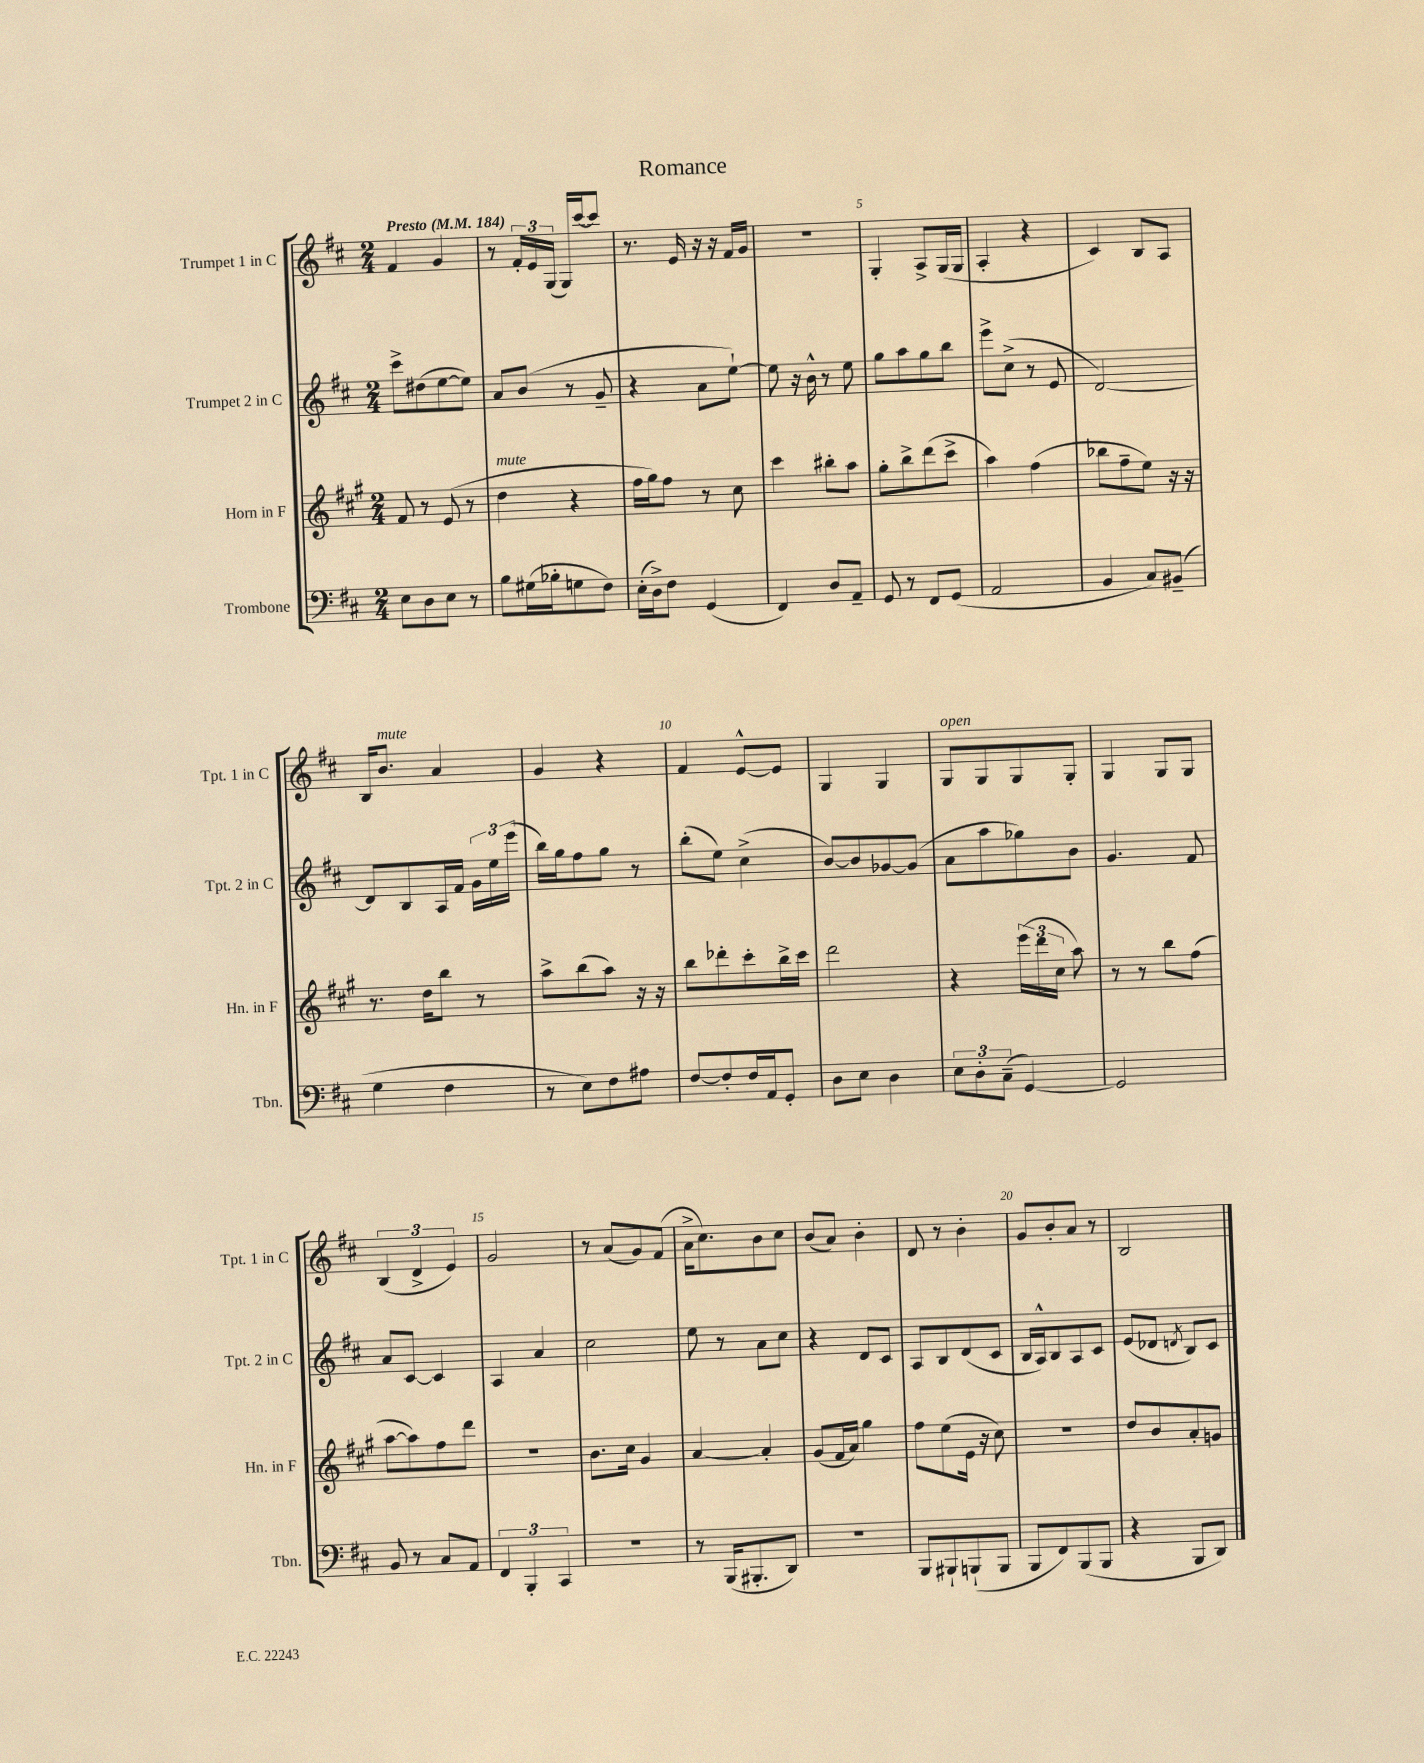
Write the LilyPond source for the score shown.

\header { title = "Romance" }
<<
\new StaffGroup <<
\new Staff = "s0" \with { instrumentName = "Trumpet 1 in C" shortInstrumentName = "Tpt. 1 in C" } {
    \clef treble \key d \major \numericTimeSignature \time 2/4 \tempo "Presto" 4 = 184
    \autoBeamOff fis'4 g'4 |
    r8 \tuplet 3/2 { fis'16[-. e'16 g16]( } g16[) cis'''16~ cis'''8] |
    r8. e'16 r16 r16 fis'16[ g'16] |
    r2 |
    g4-. a8[-> g16( g16] |
    a4-. r4 |
    cis'4) b8[ a8] |
    b16[ b'8.]^\markup { \italic "mute" } a'4 |
    g'4 r4 |
    fis'4 e'8[~-^ e'8] |
    g4 g4 |
    g8[^\markup { \italic "open" } g8 g8 g8]-. |
    g4 g8[ g8] |
    \tuplet 3/2 { b4( d'4-> e'4) } |
    g'2 |
    r8 a'8[( g'8) fis'8]( |
    a'16[-> cis''8.) b'8 cis''8] |
    b'8[( a'8]) b'4-. |
    d'8 r8 b'4-. |
    g'8[ b'8-. a'8] r8 |
    b2 \bar "|." |
}
\new Staff = "s1" \with { instrumentName = "Trumpet 2 in C" shortInstrumentName = "Tpt. 2 in C" } {
    \clef treble \key d \major \numericTimeSignature \time 2/4
    \autoBeamOff cis'''8[-> dis''8( e''8~ e''8]) |
    a'8[ b'8]( r8 g'8-- |
    r4 a'8[ e''8]~-!) |
    e''8 r16 b'16-^ r8 e''8 |
    g''8[ a''8 g''8 b''8] |
    e'''8[-> cis''8]->( r8 e'8 |
    d'2~) |
    d'8[ b8 a16 fis'16] \tuplet 3/2 { g'16[ e''16 e'''16]( } |
    b''16[) g''16 fis''8 g''8] r8 |
    b''8[-.( e''8]) cis''4->( |
    b'8[~) b'8 ges'8~ ges'8]( |
    a'8[ a''8 ges''8) b'8] |
    g'4. fis'8 |
    a'8[ cis'8]~ cis'4 |
    a4 a'4 |
    cis''2 |
    e''8 r8 a'8[ cis''8] |
    r4 d'8[ cis'8] |
    a8[ b8 d'8( cis'8] |
    b16[ a16-^) b8 a8 cis'8] |
    e'8[( des'8] \acciaccatura { d'8 } b8[) cis'8] \bar "|." |
}
\new Staff = "s2" \with { instrumentName = "Horn in F" shortInstrumentName = "Hn. in F" } {
    \clef treble \key a \major \numericTimeSignature \time 2/4
    \autoBeamOff fis'8 r8 e'8( r8 |
    d''4^\markup { \italic "mute" } r4 |
    fis''16[ gis''16) fis''8] r8 cis''8 |
    cis'''4 bis''8[-. a''8] |
    gis''8[-. b''8-> d'''8( cis'''8]-> |
    a''4) fis''4( |
    bes''8[ fis''8-- e''8]) r16 r16 |
    r8. d''16[ b''8] r8 |
    a''8[-> b''8( a''8]) r16 r16 |
    b''8[ des'''8-. cis'''8-. b''16-> cis'''16] |
    d'''2 |
    r4 \tuplet 3/2 { e'''16[( d'''16 cis''16] } a''8) |
    r8 r8 b''8[ fis''8]( |
    a''8[~ a''8) fis''8 d'''8] |
    r2 |
    b'8.[ cis''16] gis'4 |
    a'4~ a'4-. |
    gis'8[( fis'16 a'16]) gis''4 |
    fis''8[ e''8( e'16] r16 cis''8) |
    R2 |
    d''8[ b'8 a'8-. g'8] \bar "|." |
}
\new Staff = "s3" \with { instrumentName = "Trombone" shortInstrumentName = "Tbn." } {
    \clef bass \key d \major \numericTimeSignature \time 2/4
    \autoBeamOff e8[ d8 e8] r8 |
    b8[ gis16( bes16-. g8 fis8]) |
    e16[-.( d16->) fis8] g,4( |
    fis,4) d8[ a,8]-- |
    g,8 r8 fis,8[ g,8]( |
    a,2 |
    b,4 cis8[) bis,8]--( |
    g4 fis4 |
    r8 e8[) fis8 ais8] |
    fis8[~ fis8-. fis16 a,16 g,8]-. |
    d8[ e8] d4 |
    \tuplet 3/2 { e8[ d8-. cis8]--( } g,4~) |
    g,2 |
    b,8 r8 cis8[ a,8] |
    \tuplet 3/2 { fis,4 b,,4-. cis,4 } |
    R2 |
    r8 b,,16[( bis,,8.-. d,8]) |
    R2 |
    b,,8[ bis,,8-! b,,8-!( b,,8] |
    b,,8[ fis,8) b,,8( b,,8] |
    r4 b,,8[ d,8]) \bar "|." |
}
>>
>>
\layout { \context { \Score \override BarNumber.break-visibility = ##(#f #t #t) barNumberVisibility = #(every-nth-bar-number-visible 5) } }
